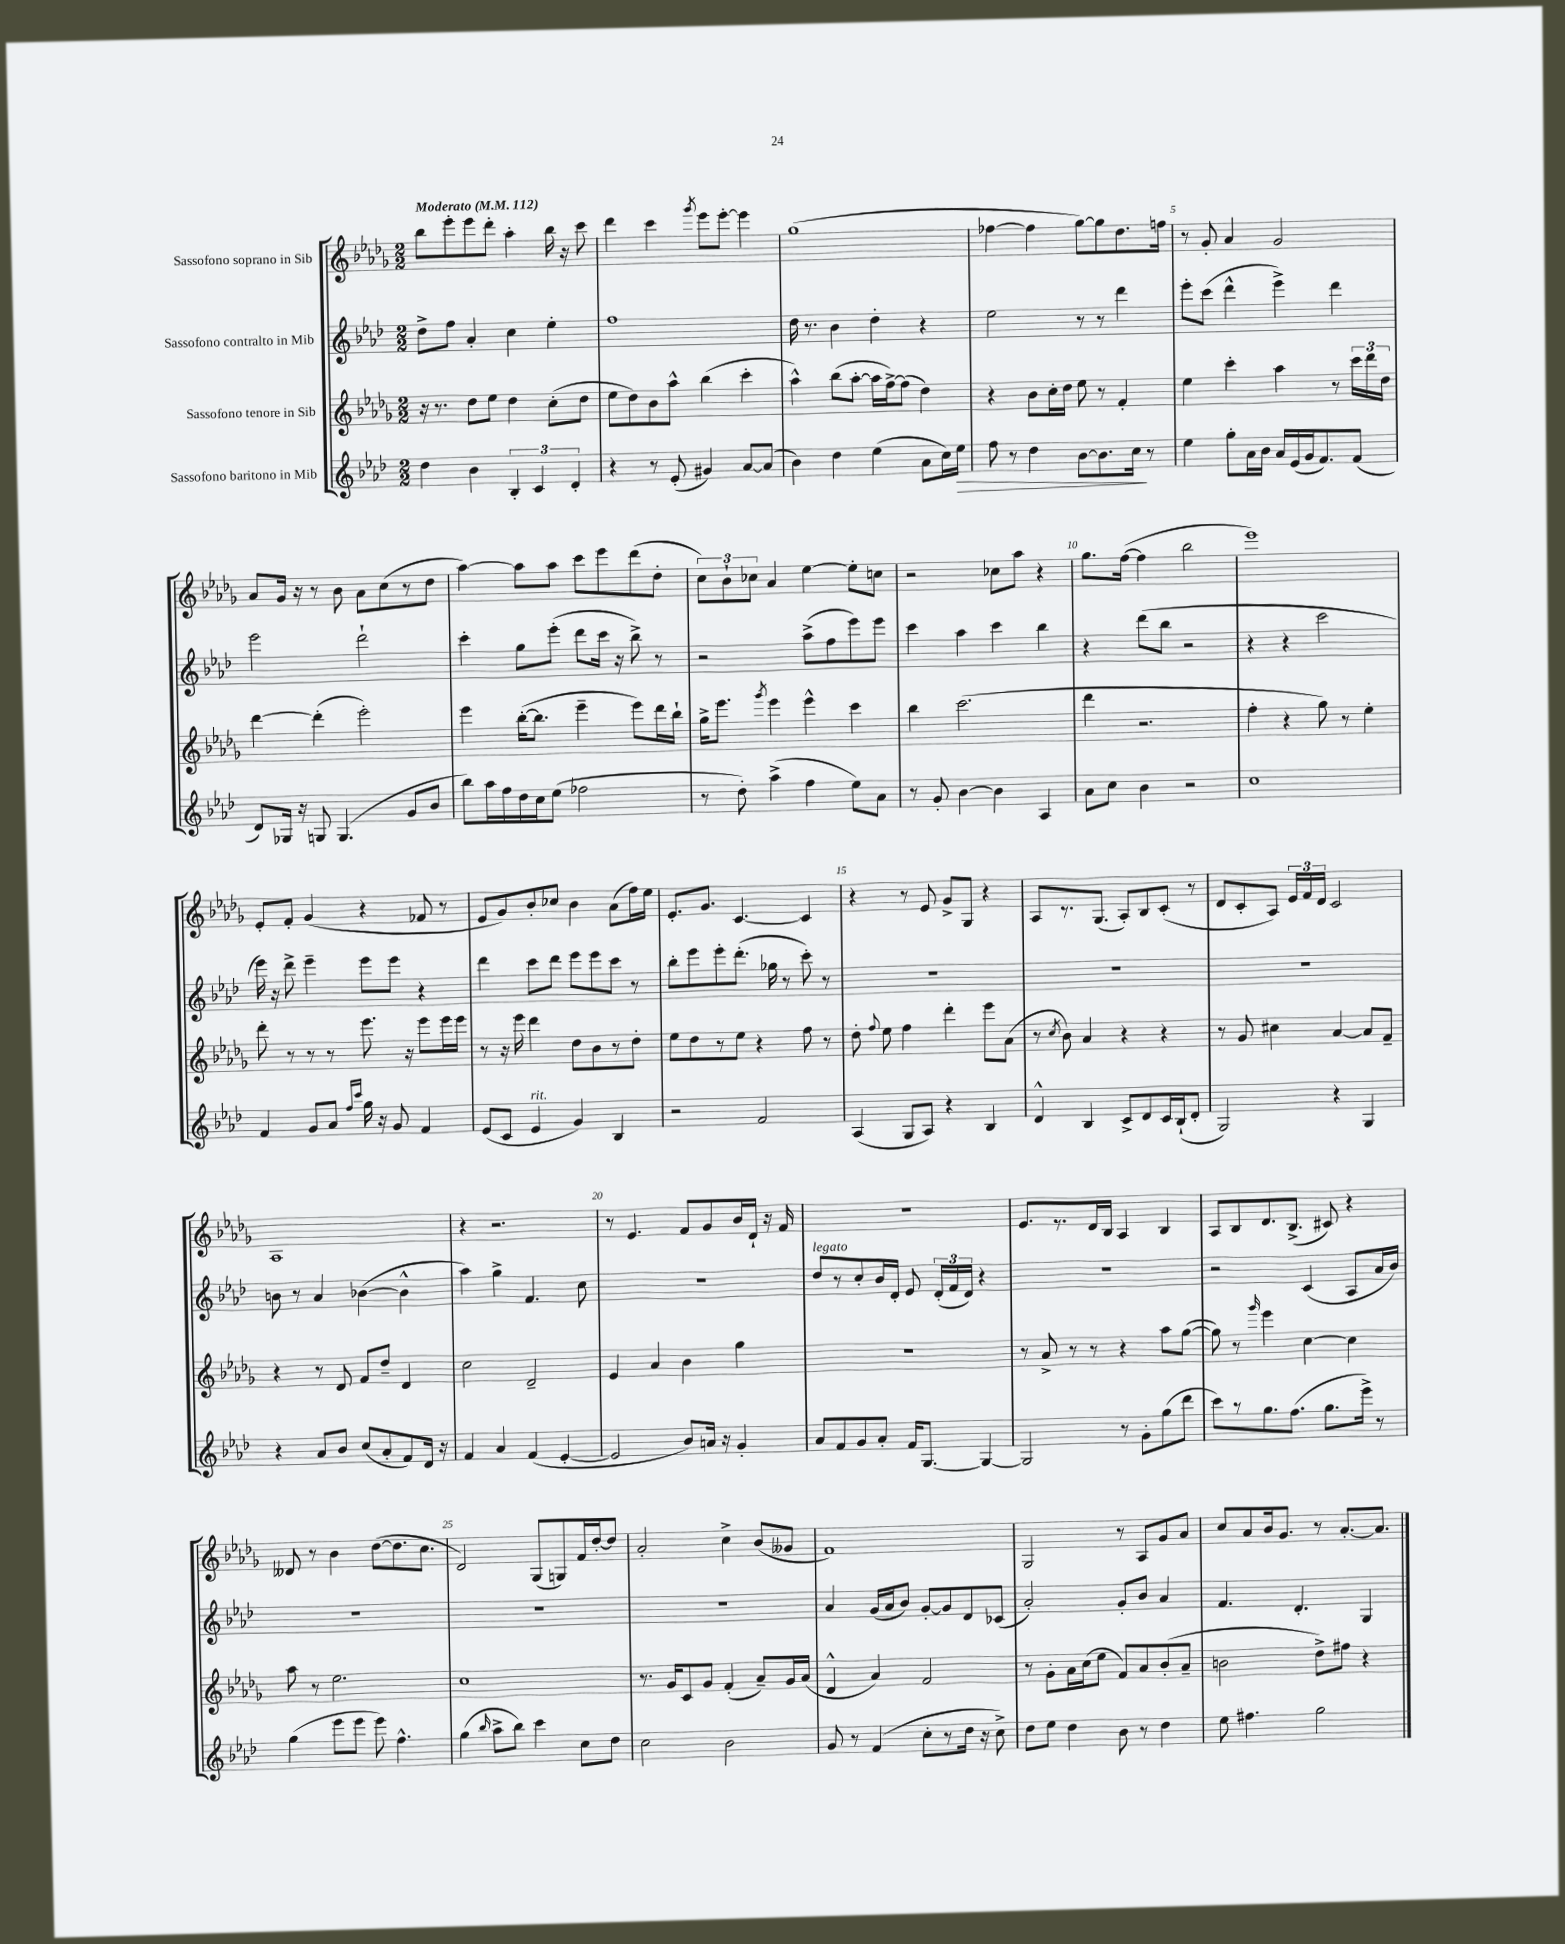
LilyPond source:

<<
\new StaffGroup <<
\new Staff = "s0" \with { instrumentName = "Sassofono soprano in Sib" } {
    \clef treble \key des \major \numericTimeSignature \time 2/2 \tempo "Moderato" 4 = 112
    \autoBeamOff bes''8[ ees'''8-. ees'''8 des'''8]-. aes''4-. bes''16 r16 c'''8 |
    des'''4 c'''4 \acciaccatura { ges'''8 } ees'''8[ ees'''8]~-. ees'''4 |
    ges''1( |
    fes''4~ fes''4 ges''8[~) ges''8 des''8. f''16] |
    r8 ges'8-. aes'4 ges'2 |
    aes'8[ ges'16] r16 r8 bes'8 aes'8[ c''8( r8 des''8] |
    aes''4~) aes''8[ aes''8] c'''8[ ees'''8 des'''8( des''8]-. |
    \tuplet 3/2 { c''8[) bes'8-! ces''8] } aes'4 ees''4~ ees''8[-. c''8] |
    r2 ces''8[ aes''8] r4 |
    ges''8.[ f''16]~( f''4 bes''2 |
    ees'''1) |
    ees'8[-. f'8]-. ges'4( r4 fes'8 r8 |
    ees'8[ ges'8) bes'8-. ces''8] bes'4 aes'8[( f''16) ees''16] |
    ees'8.[-. ges'8.] c'4.~ c'4 |
    r4 r8 ees'8 ges'8[-> ges8] r4 |
    aes8[ r8. ges8.]( aes8[-.) bes8 c'8]-.( r8 |
    des'8[ c'8-. aes8]) \tuplet 3/2 { ees'16[ f'16 des'16] } c'2 |
    aes1 |
    r4 r2. |
    r8 ees'4. f'8[ ges'8 bes'16 des'16]-! r16 f'16 |
    r1 |
    ees'8.[ r8. des'16 bes16] aes4 bes4 |
    aes8[ bes8 des'8. bes8.]->( cis'8) r4 |
    deses'8 r8 bes'4 des''8[~( des''8. c''8.] |
    des'2) ges8[( g8) f'16 des''16~-. des''8] |
    aes'2-. c''4-> bes'8[( geses'8] |
    f'1) |
    ges2 r8 aes8[ ges'8 aes'8] |
    c''8[ aes'8 bes'16 ges'8.] r8 aes'8.[~-. aes'8.] \bar "|." |
}
\new Staff = "s1" \with { instrumentName = "Sassofono contralto in Mib" } {
    \clef treble \key aes \major \numericTimeSignature \time 2/2
    \autoBeamOff des''8[-> f''8] aes'4-. c''4 ees''4-. |
    f''1 |
    des''16 r8. bes'4 des''4-. r4 |
    ees''2 r8 r8 des'''4 |
    ees'''8[-. c'''8]( des'''4-^ ees'''4->) des'''4 |
    ees'''2 des'''2-! |
    c'''4-. g''8[ ees'''8]-.( des'''8[ c'''16] r16 bes''8->) r8 |
    r2 aes''8[->( f''8 ees'''8) ees'''8] |
    c'''4 aes''4 c'''4 bes''4 |
    r4 des'''8[( bes''8] r2 |
    r4 r4 c'''2 |
    ees'''16) r16 des'''8-> ees'''4-- ees'''8[ ees'''8] r4 |
    des'''4 c'''8[ des'''8] ees'''8[ ees'''8 c'''8] r8 |
    bes''8[-. ees'''8 ees'''8-. des'''8.]-.( ges''16 r8 c'''8-.) r8 |
    R1 |
    R1 |
    R1 |
    b'8 r8 aes'4 bes'4~( bes'4-^ |
    aes''4) g''4-> f'4. c''8 |
    r1 |
    des''8[^\markup { \italic "legato" } r8 c''8-. bes'16 des'16]-. ees'8 \tuplet 3/2 { des'16[-.( f'16 des'16]) } r4 |
    R1 |
    r2 c'4( aes8[ aes'16 bes'16]) |
    R1 |
    R1 |
    R1 |
    aes'4 g'16[( aes'16 bes'8]) g'8[~-. g'8 des'8 ces'8]( |
    aes'2-.) g'8[-. bes'8] aes'4 |
    f'4. des'4.-. g4 \bar "|." |
}
\new Staff = "s2" \with { instrumentName = "Sassofono tenore in Sib" } {
    \clef treble \key des \major \numericTimeSignature \time 2/2
    \autoBeamOff r16 r8. des''8[ ees''8] des''4 c''8[-.( des''8] |
    ees''8[ des''8) bes'8 aes''8]-^ bes''4( c'''4-. |
    aes''4-^) bes''8[( aes''8]~-. aes''16[ f''16~->) f''8]( des''4) |
    r4 bes'8[ c''16-. des''16] ees''8 r8 f'4-. |
    ees''4 c'''4-. aes''4 r8 \tuplet 3/2 { c'''16[ des'''16 des''16] } |
    des'''4~ des'''4-.( ees'''2-.) |
    ees'''4 bes''16[~-.( bes''8.] ees'''4-- ees'''8[) des'''16 bes''16]-! |
    ges''16[-> ees'''8.] \acciaccatura { ges'''8 } ees'''4 ees'''4-^ c'''4 |
    bes''4 c'''2.( |
    des'''4 r2. |
    f''4-. r4 ges''8) r8 ees''4-. |
    des'''8-. r8 r8 r8 ees'''8. r16 ees'''8[ ees'''16 ees'''16] |
    r8 r16 ees'''16 des'''4 des''8[ bes'8 r8 des''8]-. |
    ees''8[ des''8 r8 ees''8] r4 f''8 r8 |
    des''8-. \appoggiatura { f''8 } ees''8 f''4 des'''4-. ees'''8[ aes'8]( |
    r8 \acciaccatura { c''8 } bes'8) aes'4 r4 r4 |
    r8 ges'8 cis''4 aes'4~ aes'8[ f'8]-- |
    r4 r8 des'8 f'8[ des''8]-- des'4 |
    c''2 des'2-- |
    ees'4 aes'4 bes'4 ges''4 |
    r1 |
    r8 aes'8-> r8 r8 r4 aes''8[ ges''8]~( |
    ges''8) r8 \grace { ges'''16 } ees'''4 c''4~ c''4 |
    aes''8 r8 ees''2. |
    c''1 |
    r8. ges'16[ c'8 ges'8] f'4-.( aes'8[--) ges'16 aes'16]( |
    des'4-^ aes'4) f'2 |
    r8 ges'8[-. aes'16 c''16( ees''8] f'8[) aes'8 bes'8-.( aes'8]-- |
    b'2 des''8[->) fis''8] r4 \bar "|." |
}
\new Staff = "s3" \with { instrumentName = "Sassofono baritono in Mib" } {
    \clef treble \key aes \major \numericTimeSignature \time 2/2
    \autoBeamOff des''4 bes'4 \tuplet 3/2 { bes4-. c'4 des'4-. } |
    r4 r8 ees'8-.( gis'4) aes'8[~ aes'8]( |
    bes'4) des''4 ees''4( aes'8[ c''16) ees''16]\> |
    f''8 r8 des''4 bes'8[~ bes'8. c''16]\! r8 |
    ees''4 g''8[-. aes'16 bes'16] aes'16[ ees'16( g'16 f'8.) f'8]( |
    des'8[) ges16] r16 g8 g4.( g'8[ bes'8] |
    bes''8[) aes''16 f''16 des''16 c''16 ees''8]( fes''2 |
    r8 des''8-.) aes''4->( f''4 ees''8[) aes'8] |
    r8 g'8-. bes'4~ bes'4 aes4 |
    aes'8[ c''8] bes'4 r2 |
    c''1 |
    f'4 g'8[ aes'8] \grace { f''16[ c'''16] } g''16 r16 g'8 f'4 |
    ees'8[( c'8] ees'4^\markup { \italic "rit." } g'4) bes4 |
    r2 f'2 |
    aes4( g8[ aes8]) r4 bes4 |
    des'4-^ bes4 c'8[-> des'8 c'16 bes16-!( des'8]-. |
    g2) r4 g4 |
    r4 aes'8[ bes'8] c''8[( aes'8-. f'8) des'16] r16 |
    f'4 aes'4 f'4( ees'4~-. |
    ees'2 bes'8[) a'16] r16 g'4-. |
    aes'8[ f'8 g'8 aes'8]-. f'16[ g8.]~ g4~ |
    g2 r8 g'8[-. g''8( des'''8] |
    c'''8[) r8 g''8. f''8.]( g''8.[ ees'''16]->) r8 |
    g''4( ees'''8[ ees'''8] ees'''8) f''4.-^ |
    g''4( \grace { bes''16 } aes''8[-> bes''8]) c'''4 c''8[ des''8] |
    c''2 bes'2 |
    g'8 r8 f'4( c''8[-. r8 des''16] r16 c''8->) |
    des''8[ ees''8] des''4 bes'8 r8 des''4 |
    ees''8 fis''4. g''2 \bar "|." |
}
>>
>>
\layout { \context { \Score \override BarNumber.break-visibility = ##(#f #t #t) barNumberVisibility = #(every-nth-bar-number-visible 5) } }
